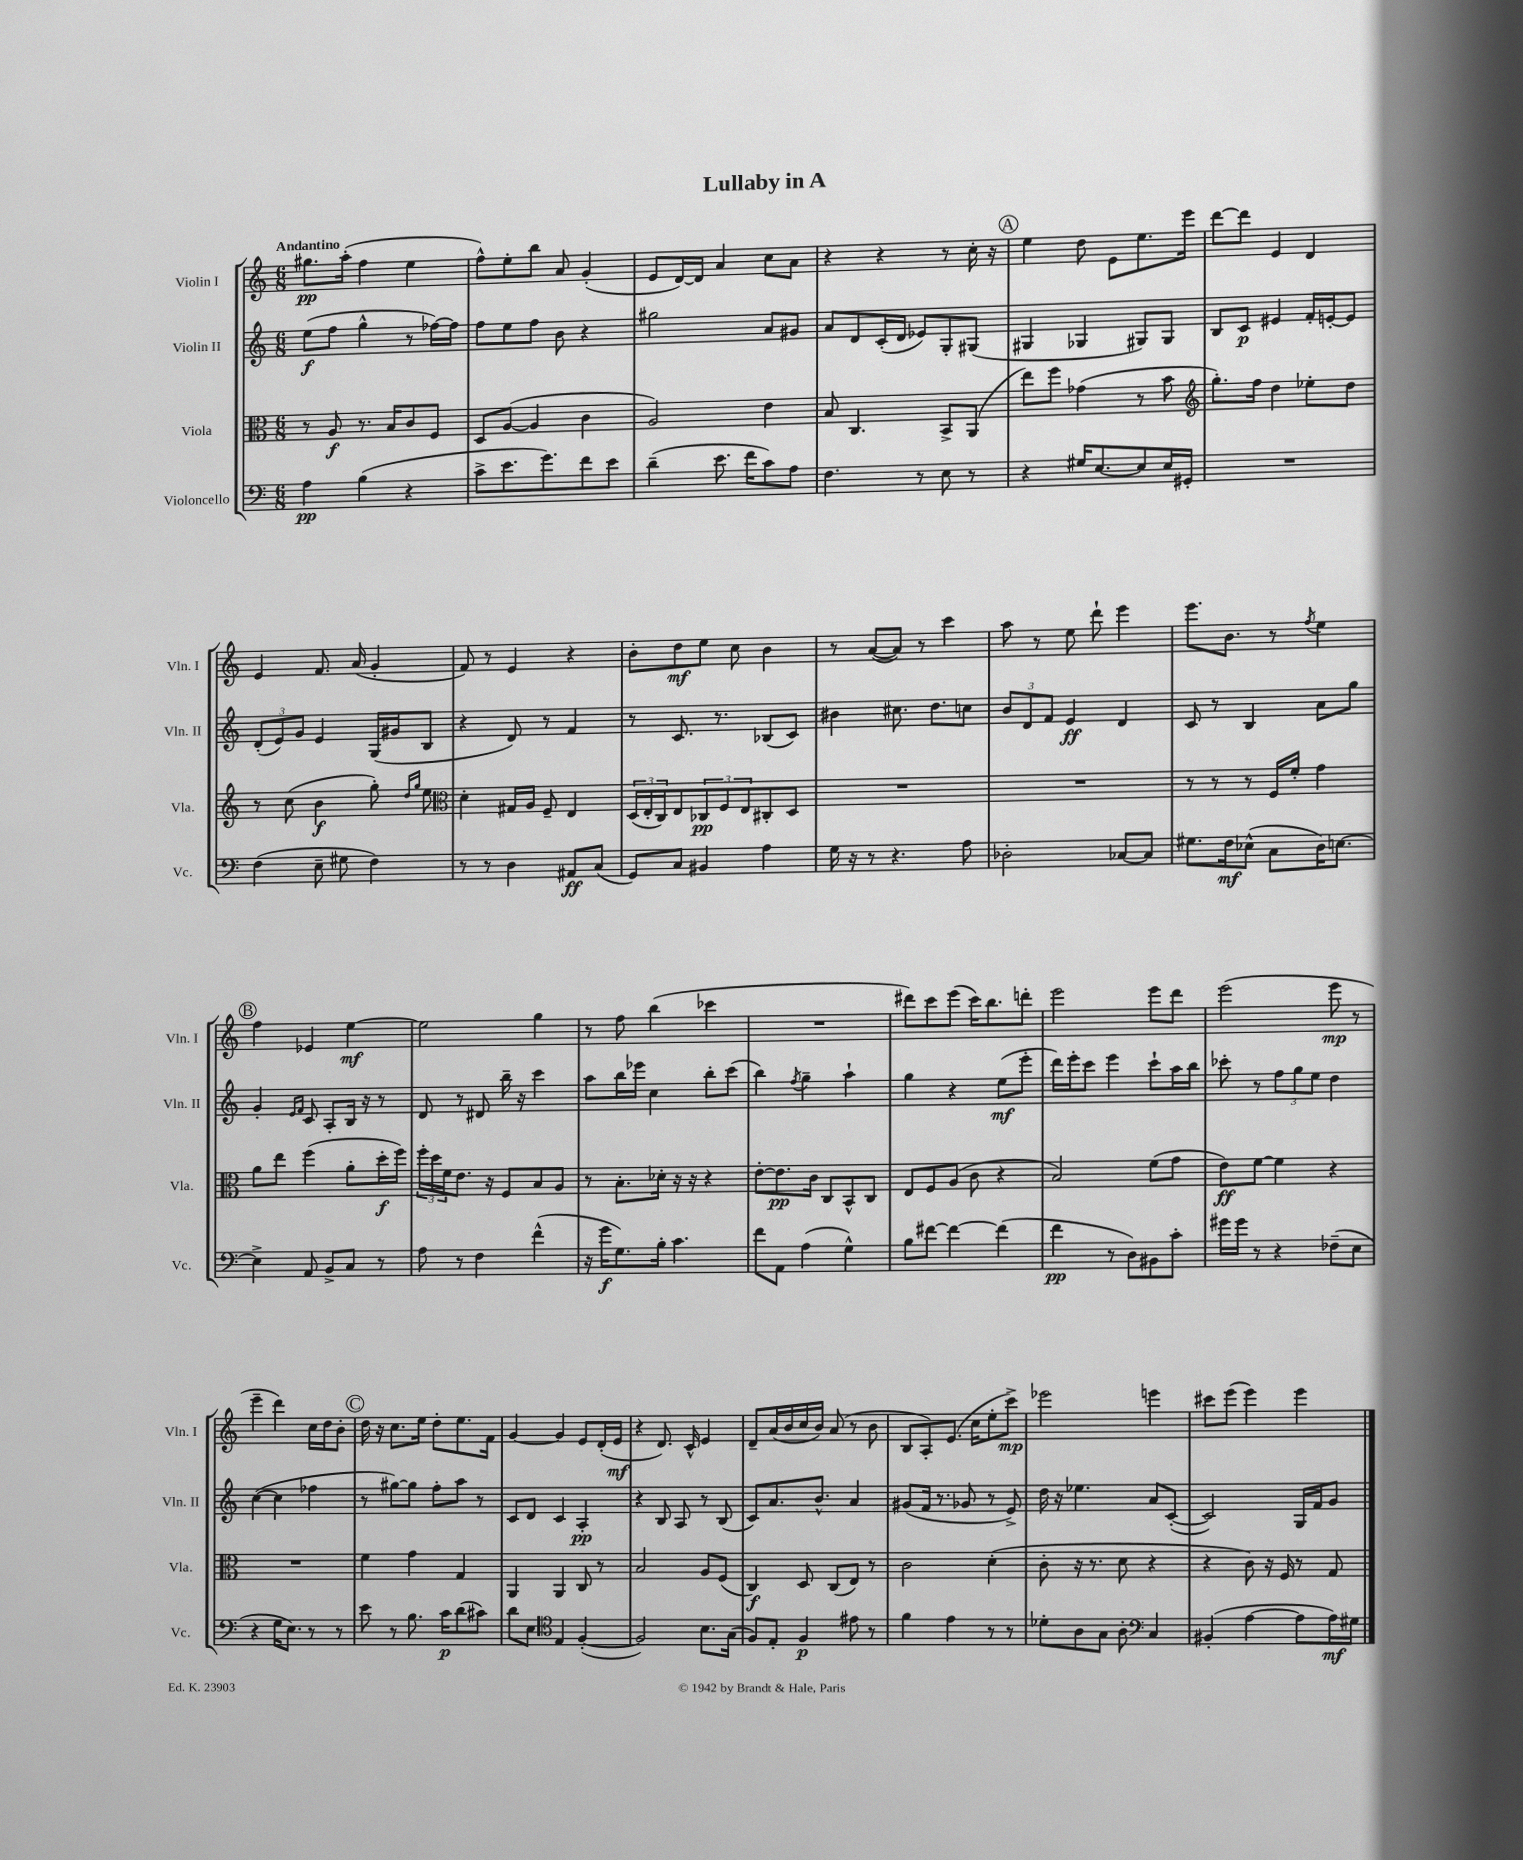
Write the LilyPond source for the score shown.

\header { title = "Lullaby in A" }
<<
\new StaffGroup <<
\new Staff = "s0" \with { instrumentName = "Violin I" shortInstrumentName = "Vln. I" } {
    \clef treble \key c \major \numericTimeSignature \time 6/8 \tempo "Andantino"
    gis''8.\pp a''16-.( f''4 e''4 |
    f''8-^) e''8-. b''8 a'8 g'4-.( |
    e'8 d'16~) d'16 a'4 c''8 a'8 |
    r4 r4 r8 c''16-. r16 |
    \mark \markup { \circle "A" } e''4 d''8 e'8 e''8. e'''16 |
    d'''8~ d'''8 e'4 d'4 |
    e'4 f'8. a'16( g'4-. |
    f'8) r8 e'4 r4 |
    b'8-. d''8\mf e''8 c''8 b'4 |
    r8 a'8~( a'8) r8 c'''4 |
    a''8 r8 e''8 d'''8-! e'''4 |
    e'''8. b'8. r8 \acciaccatura { f''8 } e''4 |
    \mark \markup { \circle "B" } f''4 ees'4 e''4~\mf |
    e''2 g''4 |
    r8 f''8 b''4( ces'''4 |
    R2. |
    dis'''8) c'''8 e'''8( c'''16) b''8. d'''8-. |
    e'''2 e'''8 d'''8 |
    e'''2( e'''8\mp r8 |
    e'''4-- d'''4) c''16 d''16 b'8-. |
    \mark \markup { \circle "C" } d''16 r16 c''8. e''16 d''8-. e''8. f'16 |
    g'4~ g'4 e'8 d'16-.( e'16\mf |
    r4 d'8.) c'16-^ e'4 |
    d'8-- a'16( b'16 c''16 b'16) a'8( r8 b'8 |
    b8 a8-.) e'8.( c''16 e''8-. c'''8->\mp) |
    ees'''2 e'''4 |
    cis'''8 e'''8( e'''4) e'''4 \bar "|." |
}
\new Staff = "s1" \with { instrumentName = "Violin II" shortInstrumentName = "Vln. II" } {
    \clef treble \key c \major \numericTimeSignature \time 6/8
    e''8\f( f''8 g''4-^ r8 fes''16~) fes''16 |
    f''8 e''8 f''8 b'8 r4 |
    gis''2 a'8 gis'8 |
    a'8 d'8 c'16-.( d'16 ees'8) g8-. gis8( |
    \mark \markup { \circle "A" } gis4 ges4 gis8) gis8 |
    b8 c'8\p eis'4 f'16-. e'16~-. e'8 |
    \tuplet 3/2 { d'8-.( e'8) g'8 } e'4 g16( gis'16 b8 |
    r4 d'8) r8 f'4 |
    r8 c'8. r8. bes8( c'8) |
    bis'4 cis''8. d''8. c''8 |
    \tuplet 3/2 { b'8 d'8 f'8 } e'4\ff d'4 |
    c'8 r8 b4 a'8 g''8 |
    \mark \markup { \circle "B" } g'4-. \grace { e'16 f'16 } c'8 a8-. b16 r16 r8 |
    d'8 r8 dis'8 b''16-- r16 c'''4 |
    a''8 b''16 ees'''16 c''4 b''8-. c'''8( |
    b''4) \acciaccatura { f''8 } g''4-- a''4-! |
    g''4 r4 e''8\mf( e'''8-. |
    d'''16) e'''16-. c'''8 e'''4 c'''8-! a''16 b''16 |
    ces'''8-. r8 \tuplet 3/2 { f''8 g''8 e''8 } d''4 |
    c''4~( c''4 fes''4 |
    \mark \markup { \circle "C" } r8 gis''8~) gis''8 f''8-. a''8 r8 |
    c'8 d'8 c'4 a4-.\pp |
    r4 b8 a8 r8 b8( |
    c'8) a'8. b'8.-^ a'4 |
    gis'8( f'16 r8. ges'8 r8 e'8->) |
    d''16 r16 ees''4. a'8 c'8~-.( |
    c'2) g16 f'16 g'8 \bar "|." |
}
\new Staff = "s2" \with { instrumentName = "Viola" shortInstrumentName = "Vla." } {
    \clef alto \key c \major \numericTimeSignature \time 6/8
    r8 a8\f r8. b16 c'8 f8 |
    d8 a8~( a4 c'4 |
    a2) e'4 |
    b8 c4. b,8-> a,8( |
    \mark \markup { \circle "A" } e''8) f''8 ges'4( r8 b'8 |
    \clef treble g''8.-.) f''16 d''4 ees''8-. d''8 |
    r8 c''8( b'4\f g''8-.) \grace { d''16 g''16 } e''8 |
    \clef alto d'4-. gis16 a16 f8-- e4 |
    \tuplet 3/2 { d16( e16-. c16) } e8 \tuplet 3/2 { ces8\pp f8 e8 } cis8-. d8 |
    R2. |
    R2. |
    r8 r8 r8 f16 f'16-. g'4 |
    \mark \markup { \circle "B" } a'8 e''8 f''4( a'8-. d''16-.\f f''16) |
    \tuplet 3/2 { f''16-. d''16 f'16 } e'8. r16 f8 b8 a8 |
    r8 b8.-. des'16-. r16 r16 r4 |
    e'8~-. e'8.\pp c'16 c8 b,8-^ c8 |
    e8 f8 a8( c'8 r4 |
    b2) f'8( g'8 |
    e'8\ff) f'8~ f'4 r4 |
    R2. |
    \mark \markup { \circle "C" } f'4 g'4 g4 |
    a,4 a,4 c8 r8 |
    b2 a8 f8( |
    c4\f) d8 c8( e8) r8 |
    c'2 d'4-.( |
    c'8-. r16 r8. d'8 r4 |
    r4 c'8) r16 f16 r8 g8 \bar "|." |
}
\new Staff = "s3" \with { instrumentName = "Violoncello" shortInstrumentName = "Vc." } {
    \clef bass \key c \major \numericTimeSignature \time 6/8
    a4\pp b4( r4 |
    c'8-> e'8. g'8.) f'8 e'8 |
    d'4--( e'8. f'16 c'8) a8 |
    f4. r8 e8 r8 |
    \mark \markup { \circle "A" } r4 gis16 e8.~ e8 e16 gis,16-. |
    R2. |
    f4( e8-- gis8 f4) |
    r8 r8 d4 ais,8\ff c8( |
    g,8) c8 bis,4 a4 |
    g16 r16 r8 r4. a8 |
    des2-. ces8~ ces8 |
    gis8. f16\mf ees8-^( c8 d16) e8.~ |
    \mark \markup { \circle "B" } e4-> a,8 b,8-> c8 r8 |
    a8 r8 f4 f'4-^( |
    r16 g'16\f g8.) b16-. c'4. |
    f'8 a,8 a4( g4-^) |
    b8 fis'8~ fis'4~ fis'4( |
    f'4\pp r8 d8) bis,8 c'8-. |
    gis'16 gis'16 r8 r4 fes8--( e8 |
    r4 g16 e8.) r8 r8 |
    \mark \markup { \circle "C" } e'8 r8 b8. c'16\p d'8( cis'8) |
    d'8 e8 \clef tenor e4 f4~-.( |
    f2) b8. g16( |
    f8) e8-. f4\p eis'8 r8 |
    f'4 e'4 r8 r8 |
    des'8-. a8 g8 a8-. \clef bass c4 |
    bis,4-.( a4~ a8 a16\mf) gis16 \bar "|." |
}
>>
>>
\layout { \context { \Score \remove "Bar_number_engraver" } }
